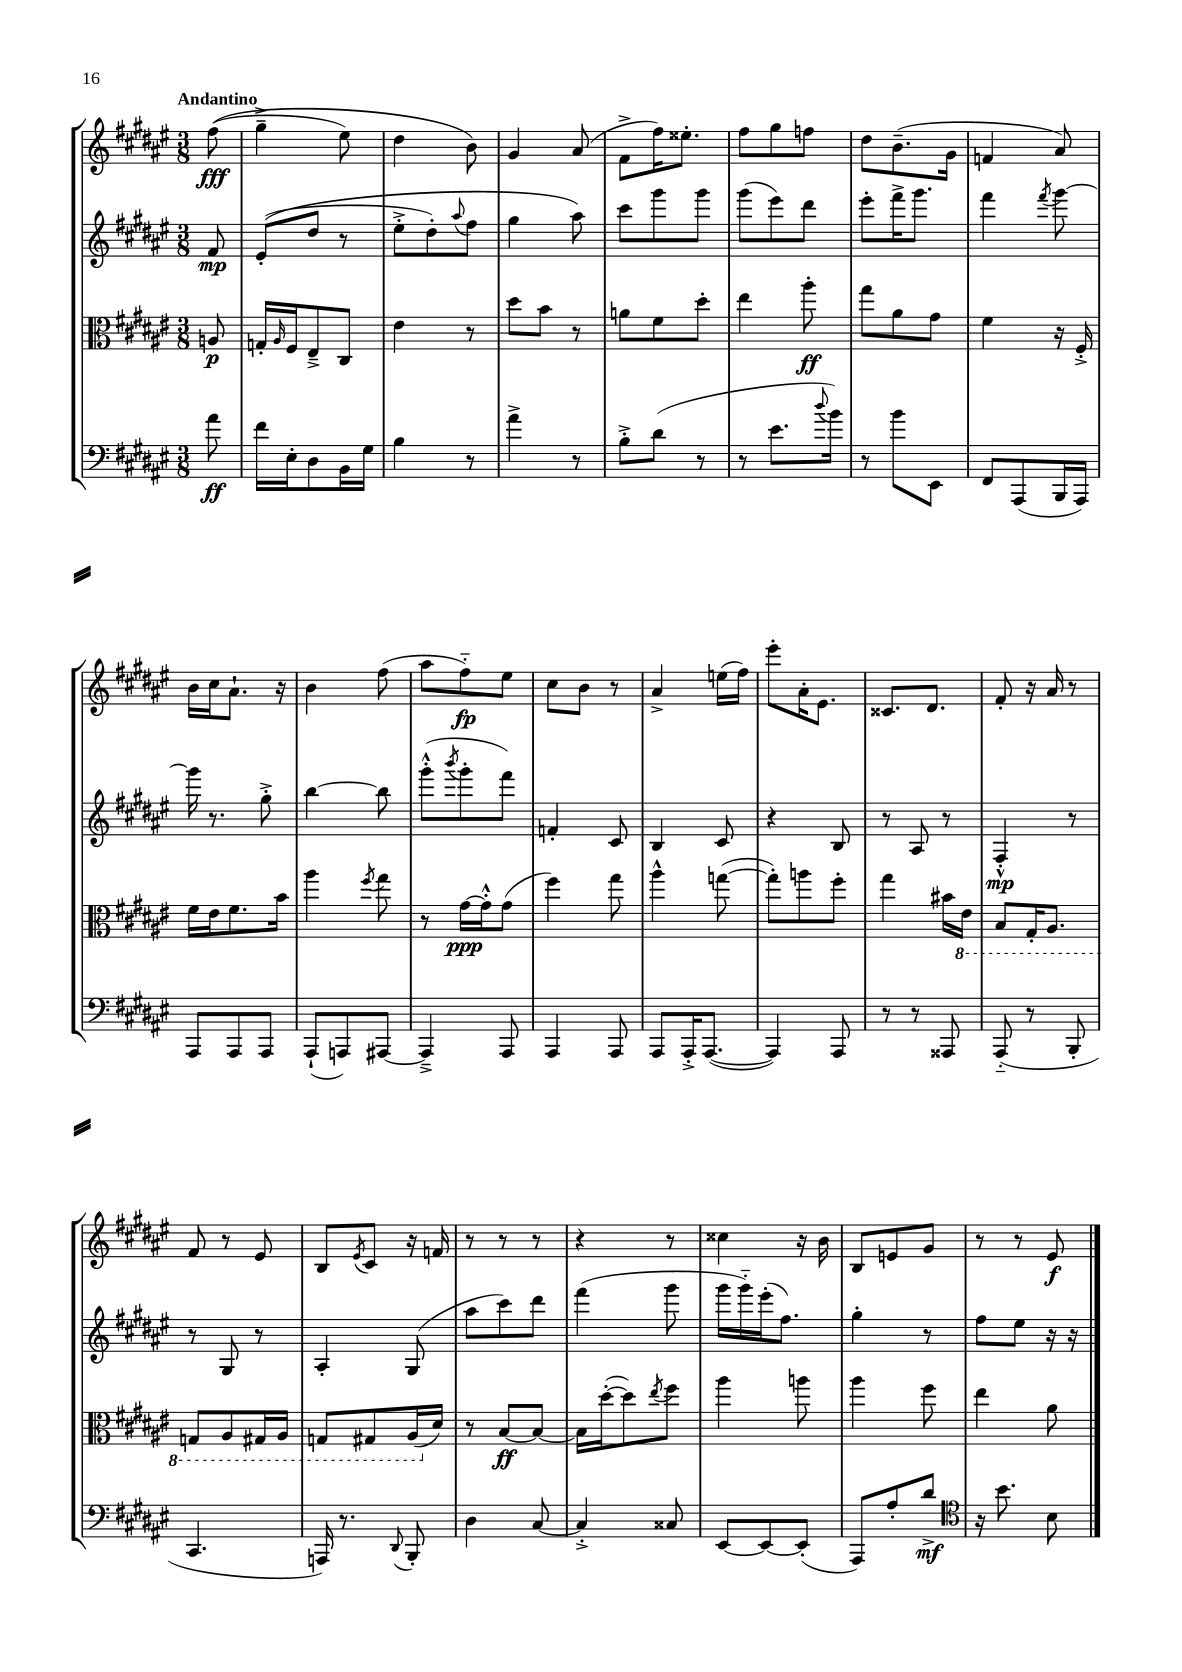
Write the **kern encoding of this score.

**kern	**kern	**kern	**kern
*staff4	*staff3	*staff2	*staff1
*clefF4	*clefC3	*clefG2	*clefG2
*k[f#c#g#d#a#e#]	*k[f#c#g#d#a#e#]	*k[f#c#g#d#a#e#]	*k[f#c#g#d#a#e#]
*M3/8	*M3/8	*M3/8	*M3/8
8a#\	8A/	8f#/	&((8ff#\
=	=	=	=
16f#\LL	16G'/LL	&((8e#'/L	4gg#~^\
.	16qqA#/	.	.
16E#'\J	16F#/J	.	.
8D#\	8E#~^/	8dd#/J	.
16BB\L	8C#/J	8r	8ee#\)
16G#\JJ	.	.	.
=	=	=	=
4B\	4e#\	8ee#'^\L	4dd#\
.	.	8dd#'\)	.
.	.	8qqaa#/	.
8r	8r	8ff#\J	8b\&)
=	=	=	=
4a#^\	8dd#\L	4gg#\	4g#/
.	8b\J	.	.
8r	8r	8aa#\&)	(8a#/
=	=	=	=
8B'^\L	8a\L	8ccc#\L	8f#^\L
(8d#\J	8f#\	8ggg#\	16ff#\K)
.	.	.	8.ee##'\J
8r	8dd#'\J	8ggg#\J	.
=	=	=	=
8r	4ee#\	(8ggg#\L	8ff#\L
8.e#\L	.	8eee#\)	8gg#\
.	8aa#'\	8ddd#\J	8ff\J
8qqdd#/	.	.	.
16b\Jk)	.	.	.
=	=	=	=
8r	8gg#\L	8eee#'\L	8dd#\L
8b\L	8a#\	16fff#^\K	(8.b~\
.	.	8.ggg#\J	.
8EE#\J	8g#\J	.	.
.	.	.	16g#\Jk
=	=	=	=
8FF#/L	4f#\	4fff#\	4f/
(8AAA#/	.	.	.
.	.	8qfff#/	.
16BBB/L	16r	[8ggg#\	8a#/)
16AAA#/JJ)	16F#'^/	.	.
=	=	=	=
8AAA#/L	16f#\LL	16ggg#\]	16b\LL
.	16e#\J	8.r	16cc#\J
8AAA#/	8.f#\	.	8.a#`\J
8AAA#/J	.	8gg#'^\	.
.	16b\Jk	.	16r
=	=	=	=
(8AAA#`/L	4aa#\	[4bb\	4b\
8AAA/)	.	.	.
.	8qff#/	.	.
[8AAA#/J	8gg#\	8bb\]	(8ff#\
=	=	=	=
4AAA#~^/]	8r	(8ggg#'^^\L	8aa#\L
.	.	8qbbb/	.
.	[16g#\LL	8ggg#'\	8ff#'~\)
.	16g#'^^\]J	.	.
8AAA#/	(8g#\J	8fff#\J)	8ee#\J
=	=	=	=
4AAA#/	4ff#\)	4f'/	8cc#\L
.	.	.	8b\J
8AAA#/	8gg#\	8c#/	8r
=	=	=	=
8AAA#/L	4aa#^^\	4B/	4a#^/
16AAA#'^/K	.	.	.
([8.AAA#/J	.	.	.
.	([8gg\	8c#/	(16ee\LL
.	.	.	16ff#\JJ)
=	=	=	=
4AAA#/])	8gg'\]L)	4r	8eee#'\L
.	8aa\	.	16a#'\K
.	.	.	8.e#\J
8AAA#/	8ff#'\J	8B/	.
=	=	=	=
8r	4gg#\	8r	8.c##/L
8r	.	8A#/	.
.	.	.	8.d#/J
8AAA##/	16b#\LL	8r	.
.	16E#\JJ	.	.
=	=	=	=
(8AAA#'~/	8BB/L	4F#'^^/	8f#'/
8r	16GG#'/K	.	16r
.	8.AA#/J	.	16a#/
8BBB'/	.	8r	8r
=	=	=	=
4.CC#/	8GG/L	8r	8f#/
.	8AA#/	8G#/	8r
.	16GG#/L	8r	8e#/
.	16AA#/JJ	.	.
=	=	=	=
16AAA/)	8GG/L	4A#'/	8B/L
8.r	.	.	.
.	.	.	8qe#/
.	8GG#/	.	8c#/J
8qqDD#/	.	.	.
8BBB'/	(16AA#/L	(8G#/	16r
.	16d#/JJ)	.	16f/
=	=	=	=
4D#\	8r	8aa#\L	8r
.	[8B/L	8ccc#\)	8r
[8C#/	8B/_J	8ddd#\J	8r
=	=	=	=
4C#'^/]	16B\]LL	(4fff#\	4r
.	([16dd#'\J	.	.
.	8dd#\])	.	.
.	8qee#/	.	.
8C##/	8ff#\J	8ggg#\	8r
=	=	=	=
[8EE#/L	4aa#\	16ggg#\LL	4cc##\
.	.	16ggg#'~\)	.
8EE#/_	.	(16eee#'\J	.
.	.	8.ff#\J)	.
(8EE#'/]J	8aa\	.	16r
.	.	.	16b\
=	=	=	=
8AAA#/L)	4aa#\	4gg#'\	8B/L
8A#'/	.	.	8e/
8d#^/J	8ff#\	8r	8g#/J
=	=	=	=
*clefC4	*	*	*
16r	4ee#\	8ff#\L	8r
8.b\	.	.	.
.	.	8ee#\J	8r
8B\	8a#\	16r	8e#/
.	.	16r	.
==	==	==	==
*-	*-	*-	*-
